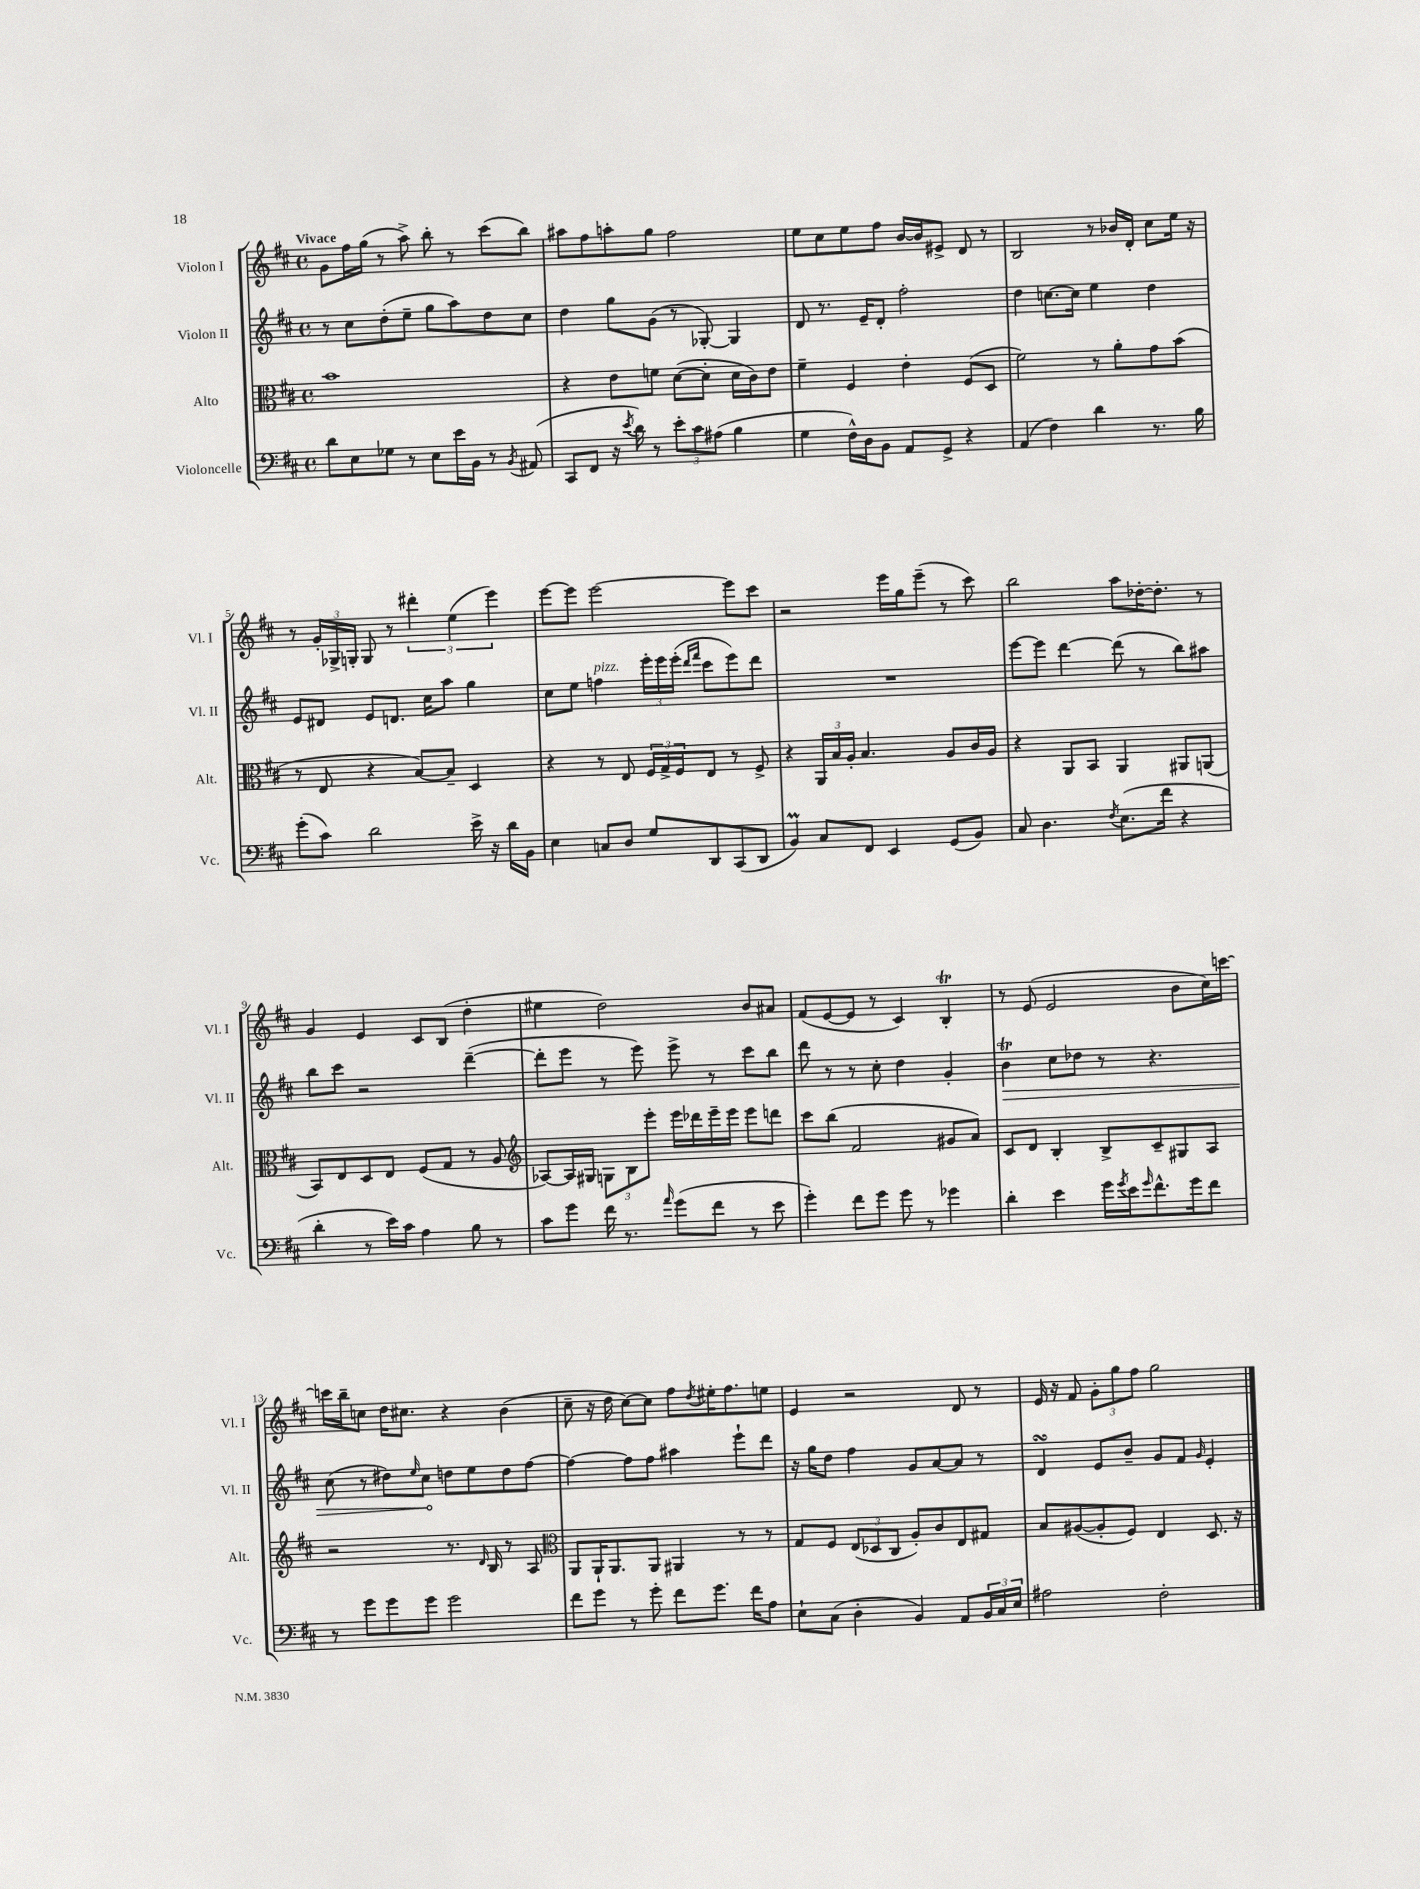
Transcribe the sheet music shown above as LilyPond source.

<<
\new StaffGroup <<
\new Staff = "s0" \with { instrumentName = "Violon I" shortInstrumentName = "Vl. I" } {
    \clef treble \key d \major \defaultTimeSignature \time 4/4 \tempo "Vivace"
    g'8 fis''16 g''16( r8 a''8->) b''8-. r8 cis'''8( b''8) |
    ais''8 fis''8 a''8-. g''8 fis''2 |
    e''8 cis''8 e''8 fis''8 b'16~ b'16 eis'8-> d'8 r8 |
    b2 r8 bes'16 d'16-. cis''8 e''16 r16 |
    r8 \tuplet 3/2 { g'16-. ges16-> g16-. } g8 r8 \tuplet 3/2 { dis'''4-. e''4( e'''4) } |
    e'''8~ e'''8 e'''2~ e'''8 cis'''8 |
    r2 e'''16 g''16 e'''8--( r8 cis'''8) |
    b''2 a''8 des''16~-. des''8.-. r8 |
    g'4 e'4 cis'8 b8( d''4-. |
    eis''4 d''2) b'8 ais'8 |
    fis'8( e'8~ e'8 r8 cis'4) b4-.\trill |
    r8 e'8( e'2 b'8 cis''16) c'''16~ |
    c'''16 b''16-- c''8 d''16 cis''8. r4 b'4( |
    cis''8-- r16 d''16 cis''8~) cis''8 fis''8 \acciaccatura { d''8 } eis''16-. fis''8. e''8 |
    e'4 r2 d'8 r8 |
    e'16 r16 fis'8 \tuplet 3/2 { g'8-. g''8 fis''8 } g''2 \bar "|." |
}
\new Staff = "s1" \with { instrumentName = "Violon II" shortInstrumentName = "Vl. II" } {
    \clef treble \key d \major \defaultTimeSignature \time 4/4
    r8 cis''8 d''8-.( e''8-- g''8 a''8) d''8 cis''8 |
    d''4 g''8 g'8( r8 ges8~-.) ges4 |
    d'8 r8. e'16-- d'8-. fis''2-. |
    d''4 c''8.~ c''16 e''4 d''4 |
    e'8 dis'8 e'8 d'8. cis''16 a''8 g''4 |
    cis''8 e''8 f''4^\markup { \italic "pizz." } \tuplet 3/2 { e'''16-. e'''16 e'''16-.( } \grace { d'''16 fis'''16 } cis'''8 e'''8) d'''8 |
    R1 |
    e'''8~ e'''8 d'''4~ d'''8( r8 b''8) ais''8 |
    b''8 cis'''8 r2 d'''4~--( |
    d'''8-. e'''8 r8 e'''8) e'''8-> r8 cis'''8 b''8 |
    d'''8 r8 r8 cis''8-. d''4 g'4-. |
    \once \override Hairpin.circled-tip = ##t b'4\trill\> cis''8 des''8 r8 r4. |
    cis''8( r8 dis''8) \grace { e''16 } cis''8\! d''8 e''8 d''8 fis''8~ |
    fis''4~ fis''8 fis''8 ais''4 e'''8-! d'''8 |
    r16 g''16 d''8 fis''4 g'8 a'8~ a'8 r8 |
    d'4\turn e'8 b'8-- g'8 fis'8 \grace { g'16 } e'4-. \bar "|." |
}
\new Staff = "s2" \with { instrumentName = "Alto" shortInstrumentName = "Alt." } {
    \clef alto \key d \major \defaultTimeSignature \time 4/4
    b'1 |
    r4 e'8 f'8 d'8~( d'8-. d'16 cis'16) e'8 |
    fis'4-- fis4 e'4-. fis8( d8 |
    fis'2) r8 a'8-. g'8 b'8( |
    r8 e8 r4 b8~) b8-- d4 |
    r4 r8 e8 \tuplet 3/2 { fis16 g16-> fis16 } e8 r8 fis8-> |
    r4 \tuplet 3/2 { a,16 b16 a16-. } b4. a8 cis'16 a16 |
    r4 a,8 b,8 a,4 ais,8 a,8( |
    b,8) e8 d8 e8 fis8( g8 r8 a8 |
    \clef treble aes8~) aes16 gis16 \tuplet 3/2 { g8 b8 e'''8-. } e'''16 des'''16 e'''16-- e'''16 e'''8 d'''8 |
    cis'''8 b''8( fis'2 gis'8 a'8) |
    cis'8 d'8 b4-. b8-> cis'8-- gis8 a8 |
    r2 r8. \grace { d'16 } b16 r8 a8 |
    \clef alto a,8 a,16-! a,8. a,8 ais,4 r8 r8 |
    g8 fis8 \tuplet 3/2 { e8( des8 cis8 } a8-.) cis'8 e8 gis8 |
    b8 ais8~( ais8-. fis8) e4 d8. r16 \bar "|." |
}
\new Staff = "s3" \with { instrumentName = "Violoncelle" shortInstrumentName = "Vc." } {
    \clef bass \key d \major \defaultTimeSignature \time 4/4
    d'8 e8 ges8 r8 e8 e'16 b,16 r8 \acciaccatura { b,8 } ais,8( |
    cis,8 fis,8 r16 \acciaccatura { e'8 } d'16) r8 \tuplet 3/2 { e'8-. cis'8 ais8( } b4 |
    g4 fis16-^) d16 b,8 a,8 g,8-> r4 |
    a,4( fis4) d'4 r8. b16 |
    g'8-.( cis'8) d'2 e'16-> r16 d'16 b,16 |
    e4 c8 d8 g8 d,8 cis,8( d,8 |
    b,4\prall) cis8 fis,8 e,4 g,8( b,8) |
    cis8 d4. \acciaccatura { fis8 } e8.( fis'16 r4 |
    d'4-. r8 e'16) cis'16 a4 b8 r8 |
    cis'8 g'8 fis'16 r8. \grace { a'16 } g'8( fis'8 r8 e'8 |
    g'4-.) fis'8 g'8 g'8 r8 ges'4 |
    d'4-. e'4 g'16 \acciaccatura { g'8 } e'16 \grace { g'16 } fis'8.-^ g'16 fis'8 |
    r8 g'8 g'8 g'8 g'2 |
    fis'8 g'8 r8 g'8-. fis'8 g'8. fis'16 a8 |
    e8-! cis8( d4-. b,4) a,8 \tuplet 3/2 { b,16 cis16 e16 } |
    ais2 fis2-. \bar "|." |
}
>>
>>
